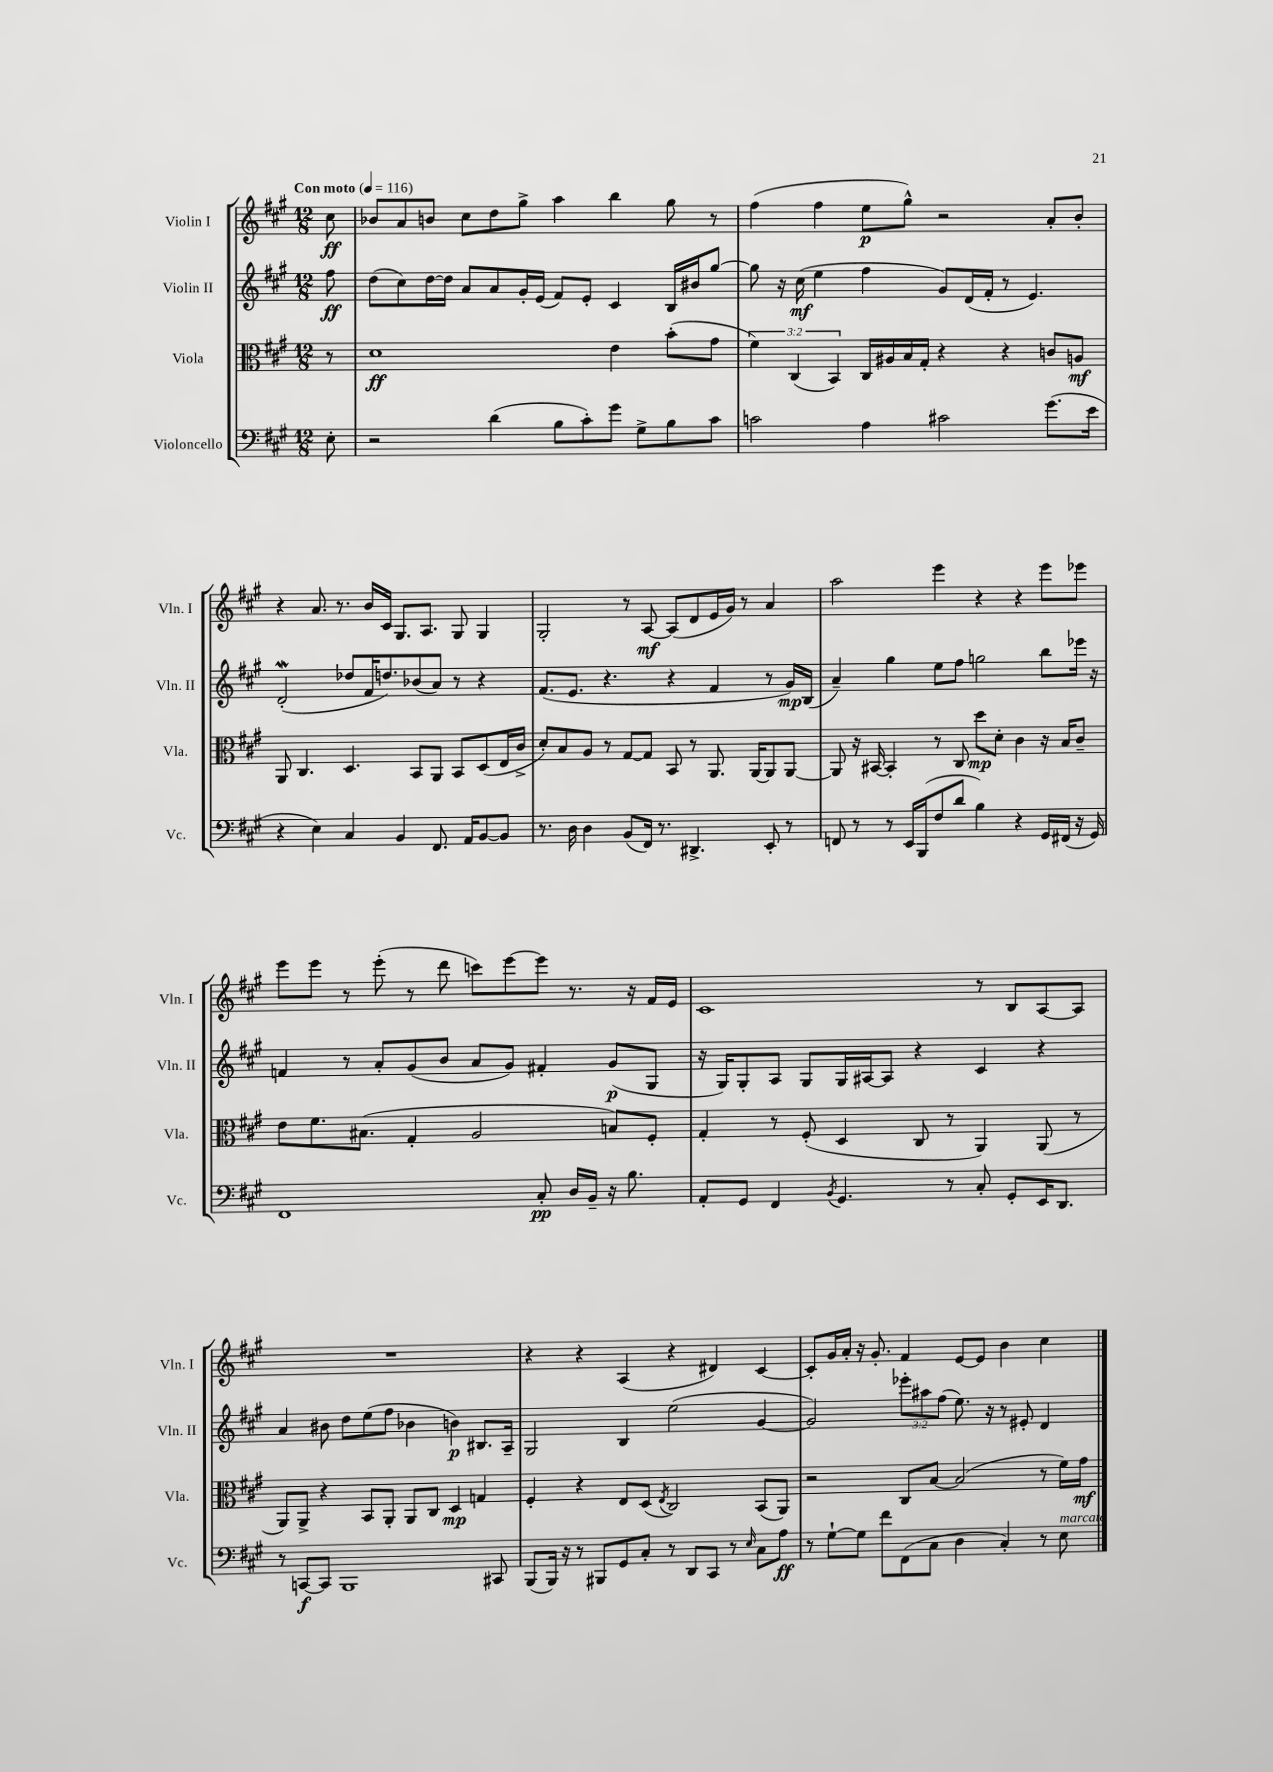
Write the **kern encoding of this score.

**kern	**kern	**kern	**kern
*staff4	*staff3	*staff2	*staff1
*clefF4	*clefC3	*clefG2	*clefG2
*k[f#c#g#]	*k[f#c#g#]	*k[f#c#g#]	*k[f#c#g#]
*M12/8	*M12/8	*M12/8	*M12/8
*MM116	*MM116	*MM116	*MM116
8E'	8r	8ff#	8cc#
=	=	=	=
2r	1d	(8dd	8b-
.	.	8cc#)	8a
.	.	[16dd	8b
.	.	16dd]	.
.	.	8a	8cc#
(4d	.	8a	8dd
.	.	16g#'	8gg#^
.	.	(16e	.
8B	.	8f#)	4aa
8c#')	.	8e'	.
8g#	4e	4c#	4bb
8G#^	.	.	.
8B	(8b'	16B	8gg#
.	.	16b#	.
8c#	8g#	[8gg#	8r
=	=	=	=
2c	6f#)	8gg#]	(4ff#
.	.	16r	.
.	(6C#	.	.
.	.	(16cc#	.
.	.	4ee	4ff#
.	6BB)	.	.
4A	16C#	4ff#	8ee
.	16A#	.	.
.	16B	.	8gg#^^)
.	16G#'	.	.
2c#	4r	8g#)	2r
.	.	(16d	.
.	.	16f#'	.
.	4r	8r	.
.	.	4.e)	.
(8.g#	8c	.	8a'
.	8A	.	8b'
16e	.	.	.
=	=	=	=
4r	8AA	(2d'	4r
.	4.C#	.	.
4E)	.	.	8.a
.	.	.	8.r
4C#	4.D	8dd-	.
.	.	16f#	16b
.	.	8.dd)	16c#
4BB	.	.	8.G#
.	8BB	(8b-	.
.	.	.	8.A
8.FF#	8AA	8a)	.
.	8BB	8r	8G#
16AA	.	.	.
[8BB	(8D	4r	4G#
8BB]	16E	.	.
.	16c#^	.	.
=	=	=	=
8.r	8d')	(8.f#	2G#'
.	8B	.	.
16D	.	8.e	.
4D	8A	.	.
.	8r	4.r	.
(8BB	[8G#	.	8r
16FF#)	8G#]	.	[8A
8.r	.	.	.
.	8BB	4r	(8A]
4.DD#^	8r	.	8d
.	8.AA	4f#	16e
.	.	.	16g#)
.	.	.	8r
.	[16AA	.	.
8EE'	8AA]	8r	4a
8r	[8AA	16g#)	.
.	.	(16B	.
=	=	=	=
8FF	8AA]	4a~)	2aa
8r	16r	.	.
.	[16BB#	.	.
8r	4BB#']	4gg#	.
16EE	.	.	.
(16BBB	.	.	.
8F#	8r	8ee	4eee
8d	8C#	8ff#	.
4B)	8dd	2gg	4r
.	8d'	.	.
4r	4c#	.	4r
16GG#	16r	8bb	8eee
(16FF#	16B	.	.
16r	8c#~	16eee-	8eee-
16GG#)	.	16r	.
=	=	=	=
1FF#	8e	4f	8eee
.	8.f#	.	8eee
.	.	8r	8r
.	(8.B#	.	.
.	.	8a'	(8eee'
.	4G#'	(8g#	8r
.	.	8b	8ddd
.	2A	8a	8ccc)
.	.	8g#)	[8eee
8C#'	.	4f#'	8eee]
16D	.	.	8.r
16BB~	.	.	.
16r	8B)	(8g#	.
8.B	.	.	16r
.	8F#'	8G#	16f#
.	.	.	16e
=	=	=	=
8AA'	4G#'	16r	1c#
.	.	16G#)	.
8GG#	.	8G#'	.
4FF#	8r	8A	.
.	(8F#'	8G#	.
8qBB	.	.	.
4.GG#	4D	16G#	.
.	.	[16A#	.
.	.	8A#]	.
.	8C#	4r	.
8r	8r	.	.
8C#'	4AA)	4c#	8r
8GG#'	.	.	8B
16EE	(8AA	4r	[8A
8.DD	.	.	.
.	8r	.	8A]
=	=	=	=
8r	8AA)	4a	1.r
[8CC	8AA^	.	.
8CC]	4r	8b#	.
1BBB	.	8dd	.
.	8BB	(8ee	.
.	8AA'	8ff#	.
.	8AA	4b-	.
.	8C#	.	.
.	4D	4b)	.
.	4G	8.B#	.
8CC#	.	.	.
.	.	16A~	.
=	=	=	=
(8BBB	4F#'	2G#	4r
16BBB)	.	.	.
16r	.	.	.
8r	4r	.	4r
8BBB#	.	.	.
8GG#	8E	4B	(4A
8C#'	(8D	.	.
.	8qE	.	.
8r	2C#)	(2ee	4r
8DD	.	.	.
8CC#	.	.	4d#)
8r	.	.	.
16qqE	.	.	.
8C#	(8BB	[4g#	[4c#
8A	8AA)	.	.
=	=	=	=
8r	2r	2g#])	8c#']
[8G#`	.	.	16g#
.	.	.	16a'
8G#]	.	.	16r
.	.	.	8.g#'
8f#	.	.	.
(8FF#	8C#	12eee-'	4f#
.	.	12aa#	.
8C#	[8B	.	.
.	.	(12ff#	.
4D	(2B]	8.ee)	[8e
.	.	.	8e]
.	.	16r	.
4C#')	.	8r	4b
.	.	8e#'	.
8r	8r	4d	4cc#
8E	16f#)	.	.
.	16g#	.	.
==	==	==	==
*-	*-	*-	*-
